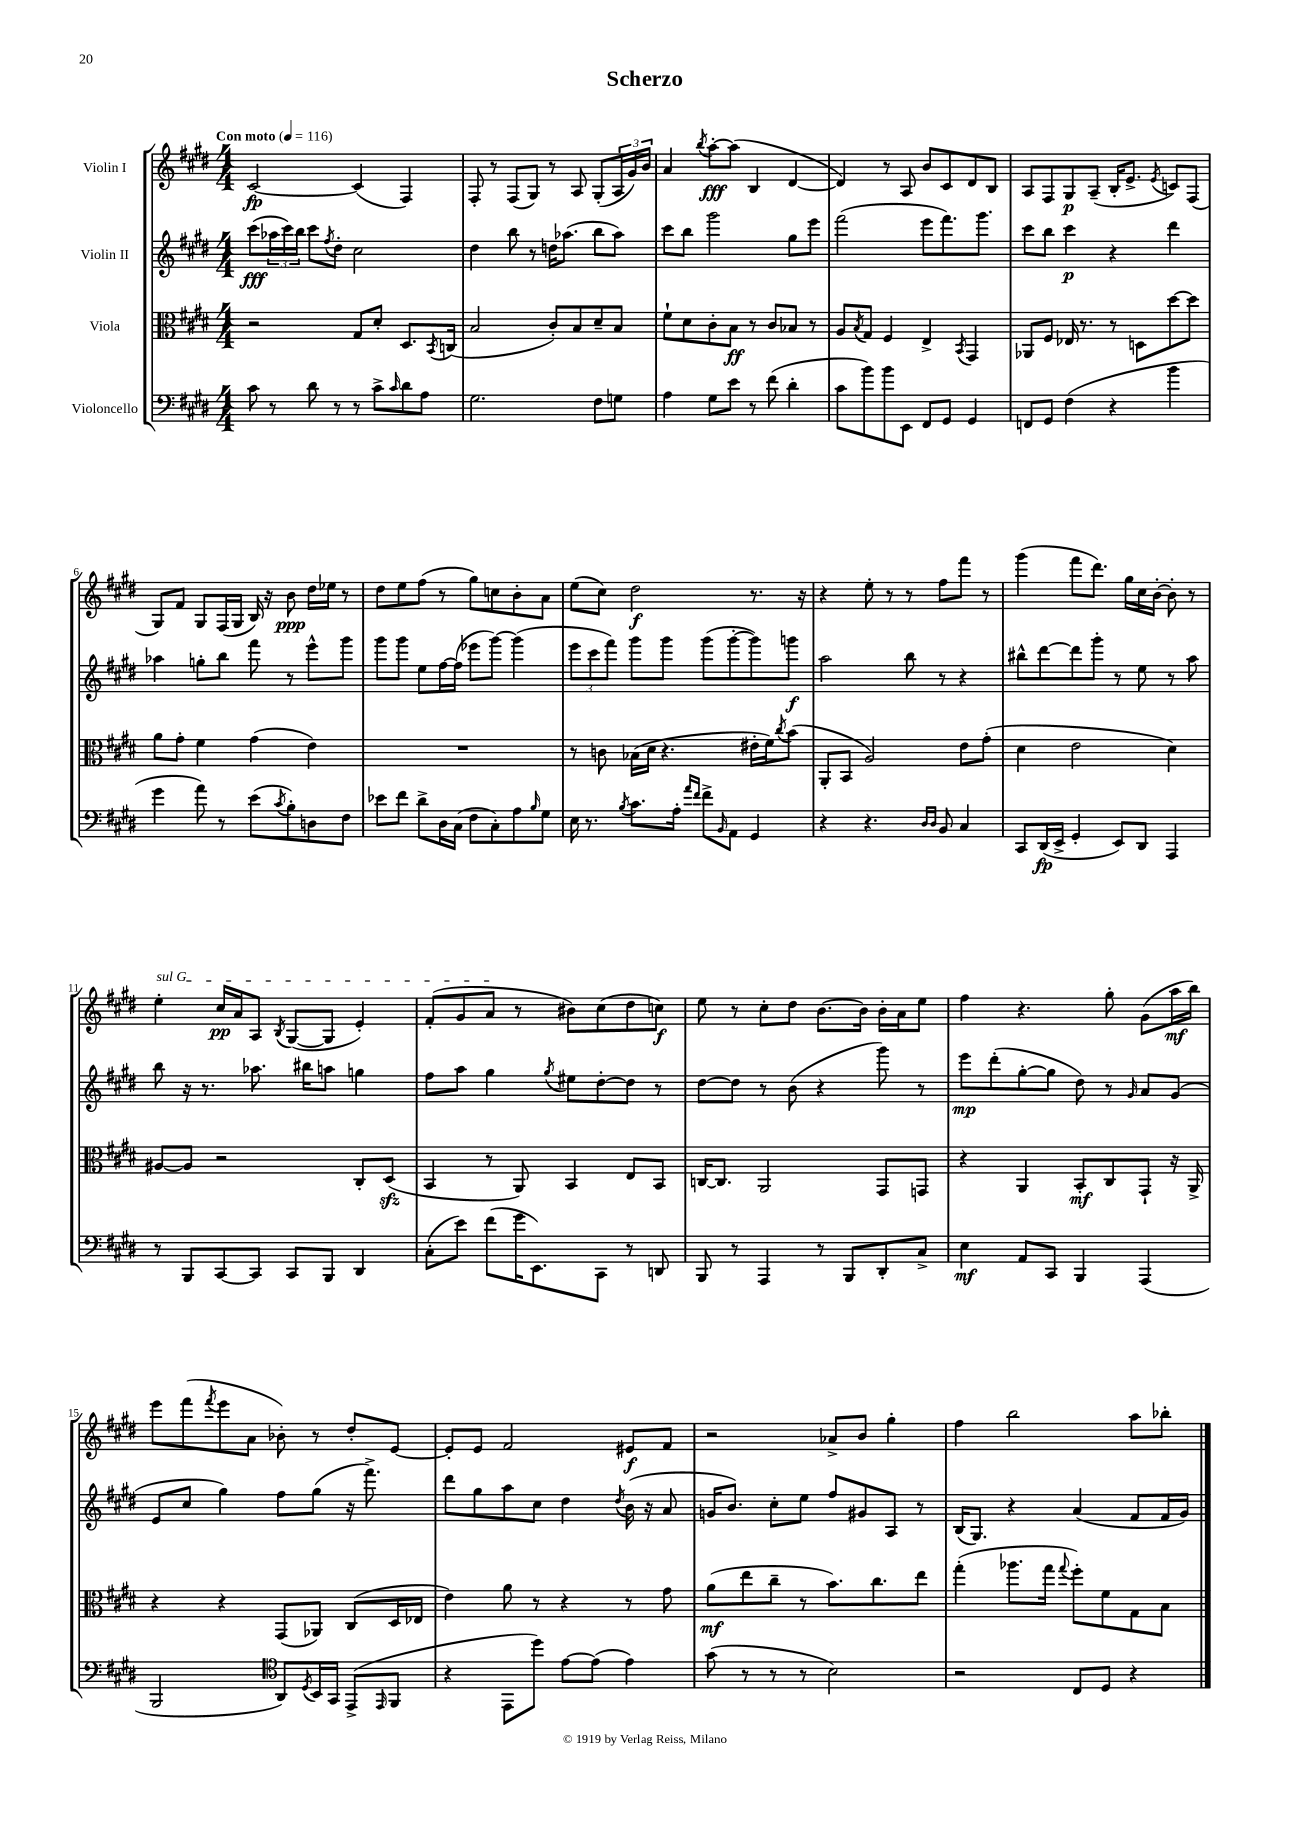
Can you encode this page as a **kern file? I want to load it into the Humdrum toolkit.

**kern	**dynam	**kern	**dynam	**kern	**dynam	**kern	**dynam
*part4	*part4	*part3	*part3	*part2	*part2	*part1	*part1
*staff4	*staff4	*staff3	*staff3	*staff2	*staff2	*staff1	*staff1
*I"Violoncello	*	*I"Viola	*	*I"Violin II	*	*I"Violin I	*
*clefF4	*	*clefC3	*	*clefG2	*	*clefG2	*
*k[f#c#g#d#]	*	*k[f#c#g#d#]	*	*k[f#c#g#d#]	*	*k[f#c#g#d#]	*
*M4/4	*	*M4/4	*	*M4/4	*	*M4/4	*
*MM116	*	*MM116	*	*MM116	*	*MM116	*
=1	=1	=1	=1	=1	=1	=1	=1
!	!	!	!	!	!	!LO:TX:a:B:t=Con moto	!
8c#\	.	2r	.	(8ccc#\L	fff	[2c#/	fp
8r	.	.	.	24aa-X\L	.	.	.
.	.	.	.	24ccc#\)	.	.	.
.	.	.	.	24bb\JJ	.	.	.
8d#\	.	.	.	8ccc#\L	.	.	.
.	.	.	.	8qff#/	.	.	.
8r	.	.	.	8dd#'\J	.	.	.
8r	.	8G#/L	.	2cc#\	.	(4c#/]	.
8c#^\L	.	8d#'/J	.	.	.	.	.
16qqc#/	.	.	.	.	.	.	.
8d#\	.	8.D#/L	.	.	.	4F#/)	.
8A\J	.	.	.	.	.	.	.
.	.	8qBB/	.	.	.	.	.
.	.	(16Cn/Jk	.	.	.	.	.
=2	=2	=2	=2	=2	=2	=2	=2
2.G#\	.	2B/	.	4dd#\	.	8F#'/	.
.	.	.	.	.	.	8r	.
.	.	.	.	8bb\	.	(8F#/L	.
.	.	.	.	8r	.	8G#/J)	.
.	.	8c#'/L)	.	16ddn\KL	.	8r	.
.	.	.	.	(8.aa-X\J	.	.	.
.	.	8B/	.	.	.	8A/	.
8F#\L	.	8d#~/	.	8bb\L	.	(8G#'/L	.
8Gn\J	.	8B/J	.	8aa-\J)	.	24A/L	.
.	.	.	.	.	.	24g#/)	.
.	.	.	.	.	.	24b/JJ	.
=3	=3	=3	=3	=3	=3	=3	=3
4A\	.	8f#`\L	.	8ccc#\L	.	4a/	.
.	.	8d#\	.	8bb\J	.	.	.
.	.	.	.	.	.	8qbb/	.
8G#\L	.	8c#'\	.	2ggg#\	.	[8aa'\L	fff
8e\J	.	8B\J	ff	.	.	(8aa\J]	.
8r	.	8r	.	.	.	4B/	.
(8f#\	.	8c#/L	.	.	.	.	.
4d#'\	.	8B-X/J	.	8gg#\L	.	[4d#/	.
.	.	8r	.	8eee\J	.	.	.
=4	=4	=4	=4	=4	=4	=4	=4
8c#\L	.	8A/L	.	(2fff#\	.	4d#/])	.
.	.	8qB/	.	.	.	.	.
8b\)	.	8G#/J	.	.	.	.	.
8b\	.	4F#/	.	.	.	8r	.
8EE\J	.	.	.	.	.	8A/	.
8FF#/L	.	4E^/	.	8eee\L	.	8b/L	.
8GG#/J	.	.	.	8.fff#\)	.	8c#/	.
.	.	8qBB/	.	.	.	.	.
4GG#/	.	4GG#/	.	.	.	8d#/	.
.	.	.	.	8.ggg#\J	.	.	.
.	.	.	.	.	.	8B/J	.
=5	=5	=5	=5	=5	=5	=5	=5
8FFn/L	.	8AA-X/L	.	8ccc#\L	.	8A/L	.
8GG#/J	.	8F#/J	.	8bb\J	.	8F#/	.
(4F#\	.	16E-X/	.	4ccc#\	p	8G#/	p
.	.	8.r	.	.	.	.	.
.	.	.	.	.	.	(8A~/J	.
4r	.	8r	.	4r	.	16B'/KL	.
.	.	.	.	.	.	8.e^/J	.
.	.	8Dn\L	.	.	.	.	.
.	.	.	.	.	.	8qe/	.
4b\	.	[8dd#\	.	4ddd#\	.	8cn/L)	.
.	.	8dd#\J]	.	.	.	(8F#/J	.
!!LO:LB:g=z
=6	=6	=6	=6	=6	=6	=6	=6
4g#\	.	8a\L	.	4aa-X\	.	8G#/L)	.
.	.	8g#'\J	.	.	.	8f#/J	.
8a\)	.	4f#\	.	8ggn'\L	.	8G#/L	.
8r	.	.	.	8bb\J	.	(16F#/L	.
.	.	.	.	.	.	16G#/JJ	.
(8e\L	.	(4g#\	.	8fff#\	.	16B/)	.
.	.	.	.	.	.	16r	.
8qc#/	.	.	.	.	.	.	.
8B'\)	.	.	.	8r	.	8b\	ppp
8Dn\	.	4e\)	.	8eee^^\L	.	16dd#\LL	.
.	.	.	.	.	.	16ee-X\JJ	.
8F#\J	.	.	.	8ggg#\J	.	8r	.
=7	=7	=7	=7	=7	=7	=7	=7
8e-X\L	.	1r	.	8ggg#\L	.	8dd#\L	.
8f#\J	.	.	.	8ggg#\J	.	8ee\	.
8d#^\L	.	.	.	8ee\L	.	(8ff#\J	.
16D#\L	.	.	.	[16ff#\L	.	8r	.
(16C#\JJ	.	.	.	(16ff#\JJ]	.	.	.
8F#\L	.	.	.	8eee-X\L	.	8gg#\L)	.
8C#'\)	.	.	.	[8ggg#\J)	.	8ccn\	.
8A\	.	.	.	(4ggg#\]	.	8b'\	.
16qqB/	.	.	.	.	.	.	.
8G#\J	.	.	.	.	.	8a\J	.
=8	=8	=8	=8	=8	=8	=8	=8
16E\	.	8r	.	12eee\L	.	(8ee\L	.
8.r	.	.	.	.	.	.	.
.	.	.	.	12ccc#\	.	.	.
.	.	8cn\	.	.	.	8cc#\J)	.
.	.	.	.	12fff#\J)	.	.	.
8qB/	.	.	.	.	.	.	.
8.c#\L	.	(16B-X\LL	.	8ggg#\L	.	2dd#\	f
.	.	16d#\JJ	.	.	.	.	.
.	.	4.r	.	8ggg#\J	.	.	.
16A'\Jk	.	.	.	.	.	.	.
16qqa/LL	.	.	.	.	.	.	.
16qqf#/JJ	.	.	.	.	.	.	.
8f#^\L	.	.	.	(8ggg#\L	.	.	.
16qqBB/	.	.	.	.	.	.	.
8AA\J	.	.	.	[8ggg#'\	.	.	.
4GG#/	.	16e#X'\LL	.	8ggg#\])	.	8.r	.
.	.	16f#\J)	.	.	.	.	.
.	.	8qcc#/	.	.	.	.	.
.	.	(8b\J	.	8gggn\J	f	.	.
.	.	.	.	.	.	16r	.
=9	=9	=9	=9	=9	=9	=9	=9
4r	.	8AA'/L	.	2aa\	.	4r	.
.	.	8BB/J	.	.	.	.	.
4.r	.	2A/)	.	.	.	8ee'\	.
.	.	.	.	.	.	8r	.
.	.	.	.	8bb\	.	8r	.
16qqD#/LL	.	.	.	.	.	.	.
16qqD#/JJ	.	.	.	.	.	.	.
8BB/	.	.	.	8r	.	8ff#\L	.
4C#/	.	8e\L	.	4r	.	8fff#\J	.
.	.	(8g#'\J	.	.	.	8r	.
=10	=10	=10	=10	=10	=10	=10	=10
8CC#/L	.	4d#\	.	8bb#X^^\L	.	(4ggg#\	.
(16DD#/L	fp	.	.	[8ddd#\	.	.	.
16EE^/JJ	.	.	.	.	.	.	.
4GG#'/	.	2e\	.	8ddd#\]	.	8fff#\L	.
.	.	.	.	8ggg#'\J	.	8.ddd#\J)	.
8EE/L)	.	.	.	8r	.	.	.
.	.	.	.	.	.	16gg#\LL	.
8DD#/J	.	.	.	8ee\	.	16cc#\	.
.	.	.	.	.	.	[16b'\JJ	.
4AAA/	.	4d#\)	.	8r	.	8b'\]	.
.	.	.	.	8aa\	.	8r	.
!!LO:LB:g=z
=11	=11	=11	=11	=11	=11	=11	=11
!	!	!	!	!	!	!LO:TX:a:i:t=sul G	!
8r	.	[8A#X/L	.	8bb\	.	4ee'\	.
8BBB/L	.	8A#/J]	.	16r	.	.	.
.	.	.	.	8.r	.	.	.
[8CC#/	.	2r	.	.	.	16cc#/LL	pp
.	.	.	.	.	.	16a/J	.
8CC#/J]	.	.	.	8.aa-X\	.	8A/J	.
.	.	.	.	.	.	8qB/	.
8CC#/L	.	.	.	.	.	([8G#/L	.
.	.	.	.	16bb#X\KL	.	.	.
8BBB/J	.	.	.	8aan\J	.	8G#/J]	.
4DD#/	.	8C#'/L	.	4ggn\	.	4e'/)	.
.	.	(8D#zz/J	.	.	.	.	.
=12	=12	=12	=12	=12	=12	=12	=12
(8C#'\L	.	4BB/	.	8ff#\L	.	(8f#'/L	.
8e\J)	.	.	.	8aa\J	.	8g#/	.
(8f#\L	.	8r	.	4gg#\	.	8a/J	.
16g#\K	.	8AA/)	.	.	.	8r	.
8.EE\)	.	.	.	.	.	.	.
.	.	.	.	8qgg#/	.	.	.
.	.	4BB/	.	8ee#X\L	.	8b#X\L)	.
8CC#\J	.	.	.	[8dd#'\	.	(8cc#\	.
8r	.	8E/L	.	8dd#\J]	.	8dd#\	.
8DDn/	.	8BB/J	.	8r	.	8ccn\J)	f
=13	=13	=13	=13	=13	=13	=13	=13
8BBB/	.	[16Cn/KL	.	[8dd#\L	.	8ee\	.
.	.	8.C/J]	.	.	.	.	.
8r	.	.	.	8dd#\J]	.	8r	.
4AAA/	.	2AA/	.	8r	.	8cc#'\L	.
.	.	.	.	(8b\	.	8dd#\J	.
8r	.	.	.	4r	.	[8.b\L	.
8BBB/L	.	.	.	.	.	.	.
.	.	.	.	.	.	16b\Jk]	.
8DD#'/	.	8GG#/L	.	8ggg#\)	.	16b'\LL	.
.	.	.	.	.	.	16a\J	.
8C#^/J	.	8GGn/J	.	8r	.	8ee\J	.
=14	=14	=14	=14	=14	=14	=14	=14
4E\	mf	4r	.	8eee\L	mp	4ff#\	.
.	.	.	.	(8ddd#'\	.	.	.
8AA/L	.	4AA/	.	[8gg#'\	.	4.r	.
8CC#/J	.	.	.	8gg#\J]	.	.	.
4BBB/	.	8BB'/L	mf	8dd#\)	.	.	.
.	.	8C#/	.	8r	.	8gg#'\	.
.	.	.	.	16qqg#/	.	.	.
(4AAA/	.	8GG#`/J	.	8a/L	.	(8g#\L	.
.	.	16r	.	(8g#/J	.	16aa\L	mf
.	.	16AA^/	.	.	.	16bb\JJ)	.
!!LO:LB:g=z
=15	=15	=15	=15	=15	=15	=15	=15
2BBB/	.	4r	.	8e/L	.	8eee\L	.
.	.	.	.	8cc#/J	.	(8fff#\	.
.	.	.	.	.	.	8qfff#/	.
.	.	4r	.	4gg#\)	.	8eee\	.
.	.	.	.	.	.	8a\J	.
*clefC4	*	*	*	*	*	*	*
8AA/L)	.	(8GG#/L	.	8ff#\L	.	8b-X'\)	.
8qD#/	.	.	.	.	.	.	.
16BB/L	.	8AA-X/J)	.	(8gg#\J	.	8r	.
16GG#/JJ	.	.	.	.	.	.	.
(8EE^/L	.	(8C#/L	.	16r	.	8dd#'/L	.
.	.	.	.	8.fff#^\)	.	.	.
16qqEE/	.	.	.	.	.	.	.
8FF#/J	.	16D#/L	.	.	.	[8e/J	.
.	.	16E-X/JJ	.	.	.	.	.
=16	=16	=16	=16	=16	=16	=16	=16
4r	.	4e\)	.	8ddd#\L	.	8e'/L]	.
.	.	.	.	8gg#\	.	8e/J	.
8EE\L	.	8a\	.	8aa\	.	2f#/	.
8dd#\J)	.	8r	.	8cc#\J	.	.	.
[8e\L	.	4r	.	4dd#\	.	.	.
(8e\J]	.	.	.	.	.	.	.
.	.	.	.	8qdd#/	.	.	.
4e\)	.	8r	.	(16b\	.	8e#X/L	f
.	.	.	.	16r	.	.	.
.	.	8g#\	.	8a/	.	8f#/J	.
=17	=17	=17	=17	=17	=17	=17	=17
(8g#\	.	(8a\L	mf	16gn/KL	.	2r	.
.	.	.	.	8.b/J)	.	.	.
8r	.	8ee\	.	.	.	.	.
8r	.	8cc#~\J	.	8cc#'\L	.	.	.
8r	.	8r	.	8ee\J	.	.	.
2B\)	.	8.b\L)	.	8ff#/L	.	8a-X^/L	.
.	.	.	.	8g#X/	.	8b/J	.
.	.	8.cc#\	.	.	.	.	.
.	.	.	.	8A/J	.	4gg#'\	.
.	.	8ee\J	.	8r	.	.	.
=18	=18	=18	=18	=18	=18	=18	=18
2r	.	(4gg#'\	.	(16B/KL	.	4ff#\	.
.	.	.	.	8.G#/J)	.	.	.
.	.	8.aa-X\L	.	4r	.	2bb\	.
.	.	16gg#\Jk	.	.	.	.	.
.	.	8qqgg#/	.	.	.	.	.
8C#/L	.	8ff#'\L)	.	(4a/	.	.	.
8D#/J	.	8f#\	.	.	.	.	.
4r	.	8G#\	.	8f#/L	.	8aa\L	.
.	.	8B\J	.	16f#/L	.	8bb-X'\J	.
.	.	.	.	16g#/JJ)	.	.	.
==	==	==	==	==	==	==	==
*-	*-	*-	*-	*-	*-	*-	*-
